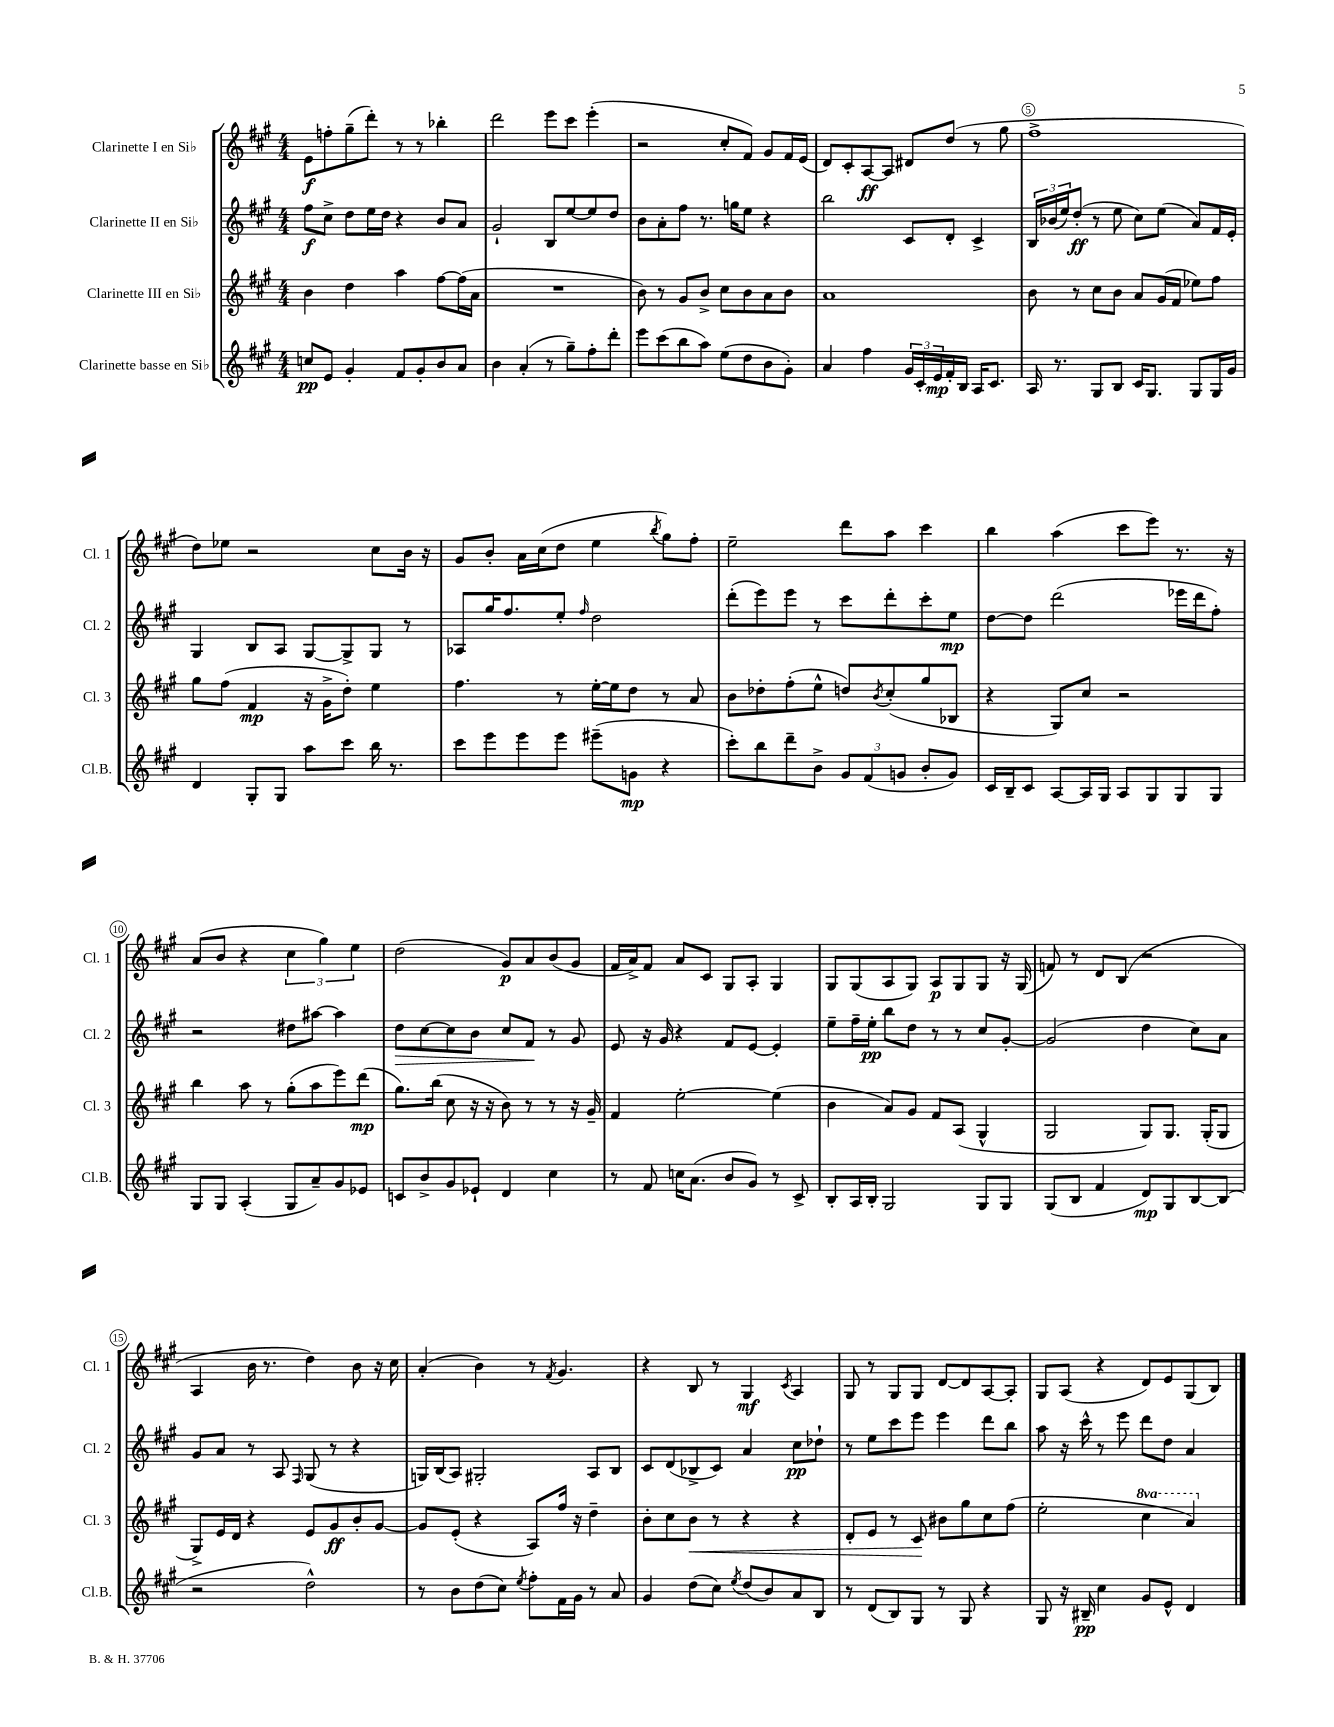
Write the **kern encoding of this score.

**kern	**kern	**kern	**kern
*staff4	*staff3	*staff2	*staff1
*clefG2	*clefG2	*clefG2	*clefG2
*k[f#c#g#]	*k[f#c#g#]	*k[f#c#g#]	*k[f#c#g#]
*M4/4	*M4/4	*M4/4	*M4/4
8cc	4b	8ff#	8e
8e	.	8cc#^	8ff'
4g#'	4dd	8dd	(8gg#~
.	.	16ee	8ddd')
.	.	16dd	.
8f#	4aa	4r	8r
8g#'	.	.	8r
8b	[8ff#	8b	4bb-'
8a	(16ff#]	8a	.
.	16a	.	.
=	=	=	=
4b	1r	2g#`	2ddd
(4a'	.	.	.
8r	.	8B	8eee
8gg#~)	.	[8ee	8ccc#
8ff#'	.	8ee]	(4eee'
8ddd'	.	8dd	.
=	=	=	=
8eee	8b)	8b	2r
(8ccc#	8r	8a'	.
8bb	8g#	8ff#	.
8aa)	8b^	8.r	.
(8ee	8cc#	.	8cc#'
.	.	16gg	.
8dd	8b	8ee	8f#)
8b	8a	4r	8g#
8g#')	8b	.	16f#
.	.	.	(16e
=	=	=	=
4a	1a	2bb	8d)
.	.	.	8c#'
4ff#	.	.	[8A
.	.	.	8A]
24g#	.	8c#	8d#
24c#'	.	.	.
24e	.	.	.
16f#'	.	8d'	(8dd
16B	.	.	.
16A	.	4c#^	8r
8.c#	.	.	.
.	.	.	8gg#
=	=	=	=
16A	8b	24B	1ff#^
.	.	(24b-	.
8.r	.	.	.
.	.	24ee)	.
.	8r	(8dd'	.
8G#	8cc#	8r	.
8B	8b	8ee	.
16c#	8a	8cc#)	.
8.G#	.	.	.
.	(16g#	(8ee	.
.	16f#	.	.
8G#	8ee-)	8a)	.
16G#	8ff#	16f#	.
16g#	.	16e'	.
=	=	=	=
4d	8gg#	4G#	8dd)
.	(8ff#	.	8ee-
8G#'	4f#	8B	2r
8G#	.	8A	.
8aa	16r	[8G#	.
.	16g#^	.	.
8ccc#	8dd')	8G#^]	.
16bb	4ee	8G#	8cc#
8.r	.	.	.
.	.	8r	16b
.	.	.	16r
=	=	=	=
8ccc#	4.ff#	8A-	8g#
8eee	.	16gg#	8b'
.	.	8.ff#	.
8eee	.	.	16a
.	.	.	(16cc#
8eee	8r	8ee'	8dd
.	.	16qqff#	.
(8eee#~	[16ee'	2dd	4ee
.	16ee]	.	.
8g	8dd	.	.
.	.	.	8qbb
4r	8r	.	8gg#)
.	8a	.	8ff#'
=	=	=	=
8ccc#')	8b	(8ddd'	2ee~
8bb	8dd-'	8eee)	.
8ddd~	(8ff#'	8eee	.
8b^	8ee^^	8r	.
12g#	8dd)	8ccc#	8ddd
(12f#	.	.	.
.	8qb	.	.
.	(8cc#'	8ddd'	8aa
12g	.	.	.
8b'	8gg#	8ccc#'	4ccc#
8g)	8B-	8ee	.
=	=	=	=
16c#	4r	[8dd	4bb
16B~	.	.	.
8c#	.	8dd]	.
[8A	8G#)	(2ddd	(4aa
16A]	8cc#	.	.
16G#	.	.	.
8A	2r	.	8ccc#
8G#	.	.	8eee)
8G#	.	16eee-	8.r
.	.	16ddd	.
8G#	.	8ff#')	.
.	.	.	16r
=	=	=	=
8G#	4bb	2r	(8a
8G#	.	.	8b
(4A'	8aa	.	4r
.	8r	.	.
8G#	(8gg#'	8dd#	6cc#
8a~)	8aa	[8aa#	.
.	.	.	6gg#)
8g#	8eee)	4aa#]	.
.	.	.	6ee
8e-	(8ddd	.	.
=	=	=	=
8c	8.gg#)	8dd	(2dd
8b^	.	[8cc#	.
.	(16bb	.	.
8g#	8cc#	8cc#]	.
8e-`	16r	8b	.
.	16r	.	.
4d	8b)	8cc#	8g#)
.	8r	8f#	8a
4cc#	8r	8r	(8b
.	16r	8g#	8g#
.	16g#~	.	.
=	=	=	=
8r	4f#	8e	16f#
.	.	.	16a^)
8f#	.	16r	8f#
.	.	16g#	.
16cc	[2ee'	4r	8a
(8.a	.	.	.
.	.	.	8c#
8b	.	8f#	8G#
8g#)	.	[8e	8A'
8r	(4ee]	4e']	4G#
8c#^	.	.	.
=	=	=	=
8B'	4b	8ee~	8G#
16A	.	16ff#~	(8G#
16B'	.	16ee'	.
2G#	8a)	8bb	8A
.	8g#	8dd	8G#)
.	8f#	8r	8A
.	(8A	8r	8G#
8G#	4G#^^	8cc#	8G#
8G#	.	[8g#'	16r
.	.	.	(16G#
=	=	=	=
(8G#	2G#	(2g#]	8f)
8B	.	.	8r
4f#	.	.	8d
.	.	.	(8B
8d)	8G#)	4dd	2r
8G#	8.G#	.	.
[8B	.	8cc#)	.
.	(16G#'	.	.
(8B]	8G#	8a	.
=	=	=	=
2r	8G#^)	8g#	4A
.	16e	8a	.
.	16d	.	.
.	4r	8r	16b
.	.	.	8.r
.	.	8A	.
.	.	16qqF#	.
2dd^^)	8e	(8G#	4dd)
.	8g#	8r	.
.	8b'	4r	8b
.	[8g#	.	16r
.	.	.	16cc#
=	=	=	=
8r	8g#]	16G)	(4a'
.	.	(16B	.
8b	(8e'	8A)	.
(8dd	4r	2G#'	4b)
8cc#)	.	.	.
8qee	.	.	.
8ff#'	8A)	.	8r
.	.	.	8qf#
16f#	16ff#	.	4.g#
16g#	16r	.	.
8r	4dd~	8A	.
8a	.	8B	.
=	=	=	=
4g#	8b'	8c#	4r
.	8cc#	(8d	.
(8dd	8b	8B-^	8B
8cc#)	8r	8c#)	8r
8qee	.	.	.
(8dd	4r	4a	4G#
8b)	.	.	.
.	.	.	8qc#
8a	4r	8cc#	4A
8B	.	8dd-`	.
=	=	=	=
8r	8d'	8r	8G#
(8d	8e	8ee	8r
8B)	8r	8ccc#	8G#
8G#	8c#	8eee	8G#
8r	8b#	4eee	[8d
8G#	8gg#	.	8d]
4r	8cc#	8ddd	[8A
.	(8ff#	8bb	8A']
=	=	=	=
8G#	2ee'	8aa	8G#
16r	.	16r	(8A
16B#~	.	16ccc#^^	.
4cc#	.	8r	4r
.	.	8eee	.
8g#	4ccc#	8ddd	8d)
8e^^	.	8dd	8e
4d	4aa)	4a	(8G#
.	.	.	8B)
==	==	==	==
*-	*-	*-	*-
